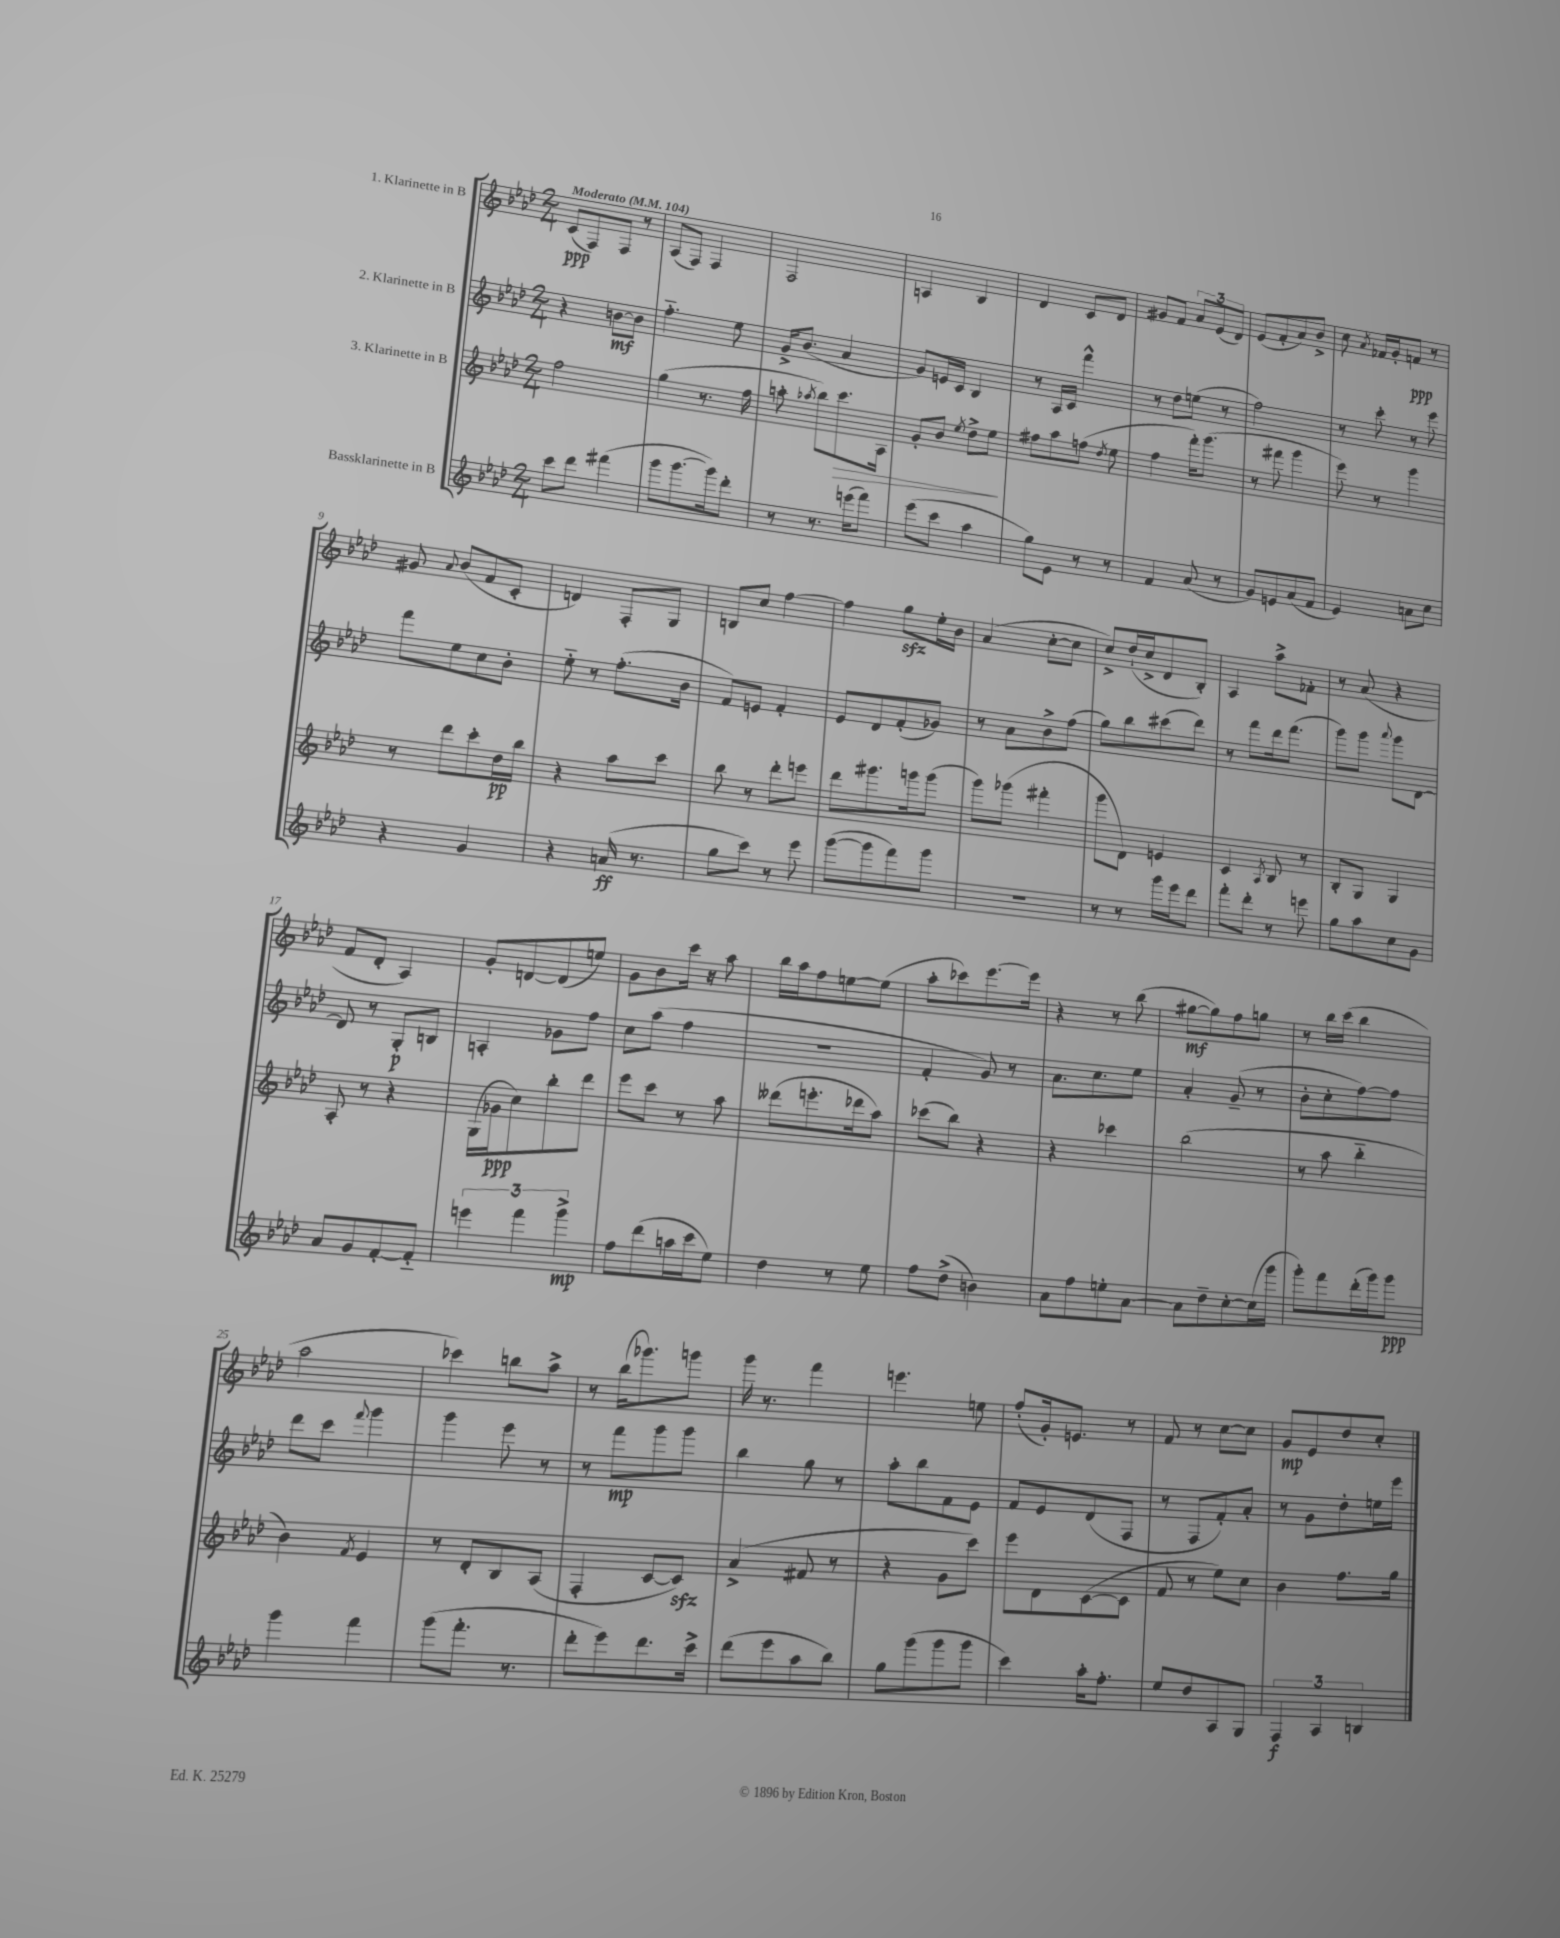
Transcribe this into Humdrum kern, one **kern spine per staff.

**kern	**dynam	**kern	**dynam	**kern	**dynam	**kern	**dynam
*part4	*part4	*part3	*part3	*part2	*part2	*part1	*part1
*staff4	*staff4	*staff3	*staff3	*staff2	*staff2	*staff1	*staff1
*I"Bassklarinette in B	*	*I"3. Klarinette in B	*	*I"2. Klarinette in B	*	*I"1. Klarinette in B	*
*clefG2	*	*clefG2	*	*clefG2	*	*clefG2	*
*k[b-e-a-d-]	*	*k[b-e-a-d-]	*	*k[b-e-a-d-]	*	*k[b-e-a-d-]	*
*M2/4	*	*M2/4	*	*M2/4	*	*M2/4	*
*MM104	*	*MM104	*	*MM104	*	*MM104	*
=1	=1	=1	=1	=1	=1	=1	=1
!	!	!	!	!	!	!LO:TX:a:B:t=Moderato	!
8ccc\L	.	2ff\	.	4r	.	(8c/L	ppp
8ddd-\J	.	.	.	.	.	8F/)	.
(4fff#X\	.	.	.	[8bn\L	mf	8F/J	.
.	.	.	.	8b\J]	.	8r	.
=2	=2	=2	=2	=2	=2	=2	=2
8ggg\L	.	(4gg\	.	4.ff\	.	(8A-/L	.
[8.ggg\	.	.	.	.	.	8F/J)	.
.	.	8.r	.	.	.	4F/	.
16ggg\k])	.	.	.	.	.	.	.
8ddd-'\J	.	.	.	8ee-\	.	.	.
.	.	16ff\	.	.	.	.	.
=3	=3	=3	=3	=3	=3	=3	=3
8r	.	8aan'\	.	16g^/KL	.	2F/	.
.	.	.	.	(8.b-/J	.	.	.
.	.	8qaa-X/	.	.	.	.	.
8.r	.	8bb-\L)	.	.	.	.	.
!	!	!	!LO:HP:b	!	!	!	!
.	.	8.ccc\	>	4a-/	.	.	.
(16eeen\KL	.	.	.	.	.	.	.
8fff\J)	.	.	.	.	.	.	.
.	.	16A-\Jk	.	.	.	.	.
=4	=4	=4	=4	=4	=4	=4	=4
(8eee-\L	.	8g'/L	.	8g/L)	.	4An/	.
8ccc\J	.	8b-/J	.	16en/L	.	.	.
.	.	.	.	16c/JJ	.	.	.
.	.	8qee-/	.	.	.	.	.
4aa-\	.	8dd-^\L	.	4B-/	.	4B-/	.
.	.	8ee-\J	.	.	.	.	.
.	.	.	]	.	.	.	.
=5	=5	=5	=5	=5	=5	=5	=5
8gg\L)	.	8ff#X\L	.	8r	.	4d-/	.
8e-\J	.	8aa-\	.	16A-/LL	.	.	.
.	.	.	.	16c/JJ	.	.	.
8r	.	(8ffn\J	.	4fff^^\	.	8c/L	.
.	.	8qdd-/	.	.	.	.	.
8r	.	8ee-\	.	.	.	8d-/J	.
=6	=6	=6	=6	=6	=6	=6	=6
4f/	.	4ff\	.	8r	.	8g#X/L	.
.	.	.	.	8dd-\L	.	8f/J	.
(8a-/	.	16fff'\KL)	.	(8een\J	.	12a-/L	.
.	.	(8.ggg\J	.	.	.	.	.
.	.	.	.	.	.	(12e-/	.
8r	.	.	.	8r	.	.	.
.	.	.	.	.	.	12d-/J)	.
=7	=7	=7	=7	=7	=7	=7	=7
8g/L)	.	8r	.	2ff\)	.	(8e-/L	.
8en/	.	8fff#X\	.	.	.	8f'/	.
(8a-/	.	4ggg\	.	.	.	8a-/)	.
8f/J	.	.	.	.	.	8b-^/J	.
=8	=8	=8	=8	=8	=8	=8	=8
4e-/)	.	8eee-\)	.	8r	.	8cc\	.
.	.	.	.	.	.	8qa-/	.
.	.	8r	.	8ccc'\	.	16f-X/LL	.
.	.	.	.	.	.	16g'/J	.
8an\L	.	4ggg\	.	8r	.	8fn/J	ppp
8cc\J	.	.	.	8eee-\	.	8r	.
!!LO:LB:g=z
=9	=9	=9	=9	=9	=9	=9	=9
4r	.	8r	.	8fff\L	.	8g#X/	.
.	.	.	.	.	.	8qqa-/	.
.	.	8ddd-\L	.	8ee-\	.	(8b-/L	.
4g/	.	8ccc'\	.	8cc\	.	8f/	.
.	.	16dd-\L	pp	8b-'\J	.	8c'/J	.
.	.	16bb-\JJ	.	.	.	.	.
=10	=10	=10	=10	=10	=10	=10	=10
4r	.	4r	.	8ee-\	.	4dn/)	.
.	.	.	.	8r	.	.	.
(16an/	ff	8aa-\L	.	(8.ff'\L	.	8F'/L	.
8.r	.	.	.	.	.	.	.
.	.	8ccc\J	.	.	.	8G/J	.
.	.	.	.	16b-\Jk	.	.	.
=11	=11	=11	=11	=11	=11	=11	=11
8gg\L	.	8bb-\	.	8f/L)	.	8Bn/L	.
8ccc\J)	.	8r	.	8en/J	.	8cc/J	.
8r	.	8ddd-'\L	.	4f'/	.	[4ff\	.
8eee-\	.	8eeen\J	.	.	.	.	.
=12	=12	=12	=12	=12	=12	=12	=12
([8ggg\L	.	8ddd-\L	.	8e-/L	.	4ff\]	.
8ggg\]	.	8.ggg#X\	.	8d-/	.	.	.
8fff\)	.	.	.	(8f'/	.	8ggzz\L	.
.	.	16gggn\k	.	.	.	.	.
8ggg\J	.	(8ggg\J	.	8g-X/J)	.	16ee-'\L	.
.	.	.	.	.	.	16b-\JJ	.
=13	=13	=13	=13	=13	=13	=13	=13
2r	.	8ggg\L)	.	8r	.	(4a-/	.
.	.	(8ggg-X\J	.	8a-\L	.	.	.
.	.	4fff#X'\	.	8b-^\	.	[8cc'\L	.
.	.	.	.	(8ff\J	.	8cc\J]	.
=14	=14	=14	=14	=14	=14	=14	=14
8r	.	8ggg\L	.	8gg\L)	.	8cc^/L)	.
8r	.	8d-\J)	.	8bb-\	.	(16dd-`/L	.
.	.	.	.	.	.	16cc^/J	.
16ggg\LL	.	4en/	.	(8ccc#X\	.	8d-/	.
16eee-\J	.	.	.	.	.	.	.
8ddd-\J	.	.	.	8ddd-\J)	.	8B-'/J)	.
=15	=15	=15	=15	=15	=15	=15	=15
8fff'\L	.	4c/	.	8r	.	4A-/	.
8ddd-'\J	.	.	.	8fff\L	.	.	.
.	.	8qA-/	.	.	.	.	.
8r	.	8B-/	.	16ddd-\k	.	8aa-^\L	.
.	.	.	.	(8.fff\J	.	.	.
8eeen\	.	8r	.	.	.	8f-X'\J	.
=16	=16	=16	=16	=16	=16	=16	=16
8gg\L	.	8B-'/L	.	8ggg\L)	.	8r	.
8aa-\	.	8G/J	.	8ggg\J	.	(8a-/	.
.	.	.	.	8qqaaa-/	.	.	.
8cc\	.	4G/	.	8ggg\L	.	4r	.
8g\J	.	.	.	[8d-\J	.	.	.
!!LO:LB:g=z
=17	=17	=17	=17	=17	=17	=17	=17
8a-/L	.	8A-'/	.	8d-/]	.	8f/L	.
8g/	.	8r	.	8r	.	8d-'/J	.
[8f'/	.	4r	.	8G'/L	p	4A-/)	.
8f/J]	.	.	.	8Bn/J	.	.	.
=18	=18	=18	=18	=18	=18	=18	=18
6eeen\	.	(16G\LL	.	4An'/	.	8g'/L	.
.	.	16g-X\J	ppp	.	.	.	.
.	.	8cc\)	.	.	.	[8dn/	.
6fff\	.	.	.	.	.	.	.
.	.	8bb-'\	.	8g-X\L	.	(8d/]	.
6ggg^\	mp	.	.	.	.	.	.
.	.	8ddd-\J	.	8ff\J	.	8een/J)	.
=19	=19	=19	=19	=19	=19	=19	=19
8ff\L	.	8eee-\L	.	8cc\L	.	8g\L	.
(8ddd-\	.	8ccc\J	.	(8aa-\J	.	8b-\	.
16aan\L	.	8r	.	4ff\	.	16ccc\Jk	.
16ccc\J	.	.	.	.	.	16r	.
8ee-\J)	.	8aa-\	.	.	.	8aa-\	.
=20	=20	=20	=20	=20	=20	=20	=20
4dd-\	.	(8ddd--X\L	.	2r	.	16bb-\LL	.
.	.	.	.	.	.	16aa-\J	.
.	.	8.eeen'\	.	.	.	8ff\	.
8r	.	.	.	.	.	[8een\	.
.	.	16ddd-X\k	.	.	.	.	.
8ee-\	.	8aa-\J)	.	.	.	(8ee\J]	.
=21	=21	=21	=21	=21	=21	=21	=21
8ff\L	.	(8ccc-X\L	.	4f'/	.	8aa-'\L	.
(8dd-^\J	.	8bb-\J)	.	.	.	8ccc-X\)	.
4bn\)	.	4r	.	8g/)	.	[8.eee-\	.
.	.	.	.	8r	.	.	.
.	.	.	.	.	.	16eee-\Jk]	.
=22	=22	=22	=22	=22	=22	=22	=22
8a-\L	.	4r	.	8.a-\L	.	4r	.
8ff\	.	.	.	.	.	.	.
.	.	.	.	8.cc\	.	.	.
8een'\	.	4ccc-X\	.	.	.	8r	.
[8a-\J	.	.	.	8ee-\J	.	(8bb-\	.
=23	=23	=23	=23	=23	=23	=23	=23
8a-\L]	.	(2bb-\	.	4a-'/	.	[8gg#X\L	mf
8dd-~\	.	.	.	.	.	8gg#\])	.
[8cc'\	.	.	.	(8g~/	.	8ff\	.
(16cc\L]	.	.	.	8r	.	8ggn\J	.
16ggg\JJ	.	.	.	.	.	.	.
=24	=24	=24	=24	=24	=24	=24	=24
8ggg'\L)	.	8r	.	8b-'\L	.	8r	.
8fff\	.	8aa-\	.	8cc'\	.	16bb-\LL	.
.	.	.	.	.	.	(16ccc\JJ	.
(16ddd-'\L	.	4bb-\	.	[8ff\)	.	4bb-\	.
16ggg\J)	.	.	.	.	.	.	.
8ggg\J	ppp	.	.	8ff\J]	.	.	.
!!LO:LB:g=z
=25	=25	=25	=25	=25	=25	=25	=25
4ggg\	.	4b-\)	.	8ddd-\L	.	2aa-\	.
.	.	.	.	8ccc\J	.	.	.
.	.	8qf/	.	8qqfff/	.	.	.
4fff\	.	4e-/	.	4ggg\	.	.	.
=26	=26	=26	=26	=26	=26	=26	=26
(8ggg\L	.	8r	.	4ggg\	.	4ccc-X\)	.
8.fff'\J	.	8d-'/L	.	.	.	.	.
.	.	8B-/	.	8eee-\	.	8bbn\L	.
8.r	.	.	.	.	.	.	.
.	.	(8A-/J	.	8r	.	8aa-^\J	.
=27	=27	=27	=27	=27	=27	=27	=27
8ddd-'\L	.	4F'/	.	8r	.	8r	.
8eee-\)	.	.	.	8fff\L	mp	(16bb-\KL	.
.	.	.	.	.	.	8.ggg-X\)	.
8.ddd-\	.	[8c/L	.	8ggg\	.	.	.
.	.	8czz/J])	.	8ggg\J	.	8gggn\J	.
16ccc^\Jk	.	.	.	.	.	.	.
=28	=28	=28	=28	=28	=28	=28	=28
(8ddd-\L	.	(4a-^/	.	4bb-\	.	16ggg\	.
.	.	.	.	.	.	8.r	.
8eee-\	.	.	.	.	.	.	.
8aa-\	.	8f#X/	.	8gg\	.	4fff\	.
8bb-\J)	.	8r	.	8r	.	.	.
=29	=29	=29	=29	=29	=29	=29	=29
8gg\L	.	4r	.	8aa-'\L	.	4.eeen\	.
(8ggg\	.	.	.	8bb-\	.	.	.
8ggg\	.	8g\L	.	8f\	.	.	.
8ggg\J	.	8ccc\J)	.	8e-\J	.	8een\	.
=30	=30	=30	=30	=30	=30	=30	=30
4ccc\)	.	8eee-\L	.	8f/L	.	(8ff'/L	.
.	.	8d-\	.	8e-/	.	16g'/k)	.
.	.	.	.	.	.	8.en/J	.
16aa-'\KL	.	([8c\	.	(8d-/	.	.	.
8.ff'\J	.	.	.	.	.	.	.
.	.	8c\J]	.	8F/J	.	8r	.
=31	=31	=31	=31	=31	=31	=31	=31
8ee-/L	.	8f/	.	8r	.	8f/	.
8dd-/	.	8r	.	8F/L	.	8r	.
8A-/	.	8ee-\L)	.	8f'/)	.	[8cc\L	.
8G/J	.	8cc\J	.	8a-'/J	.	8cc\J]	.
=32	=32	=32	=32	=32	=32	=32	=32
6F/	f	4b-\	.	8r	.	8g/L	mp
.	.	.	.	8g\L	.	8e-/	.
6A-/	.	.	.	.	.	.	.
.	.	8.ff\L	.	8dd-'\	.	8dd-/	.
6Bn/	.	.	.	.	.	.	.
.	.	.	.	16een\L	.	8cc'/J	.
.	.	16gg\Jk	.	16eee-\JJ	.	.	.
==	==	==	==	==	==	==	==
*-	*-	*-	*-	*-	*-	*-	*-
